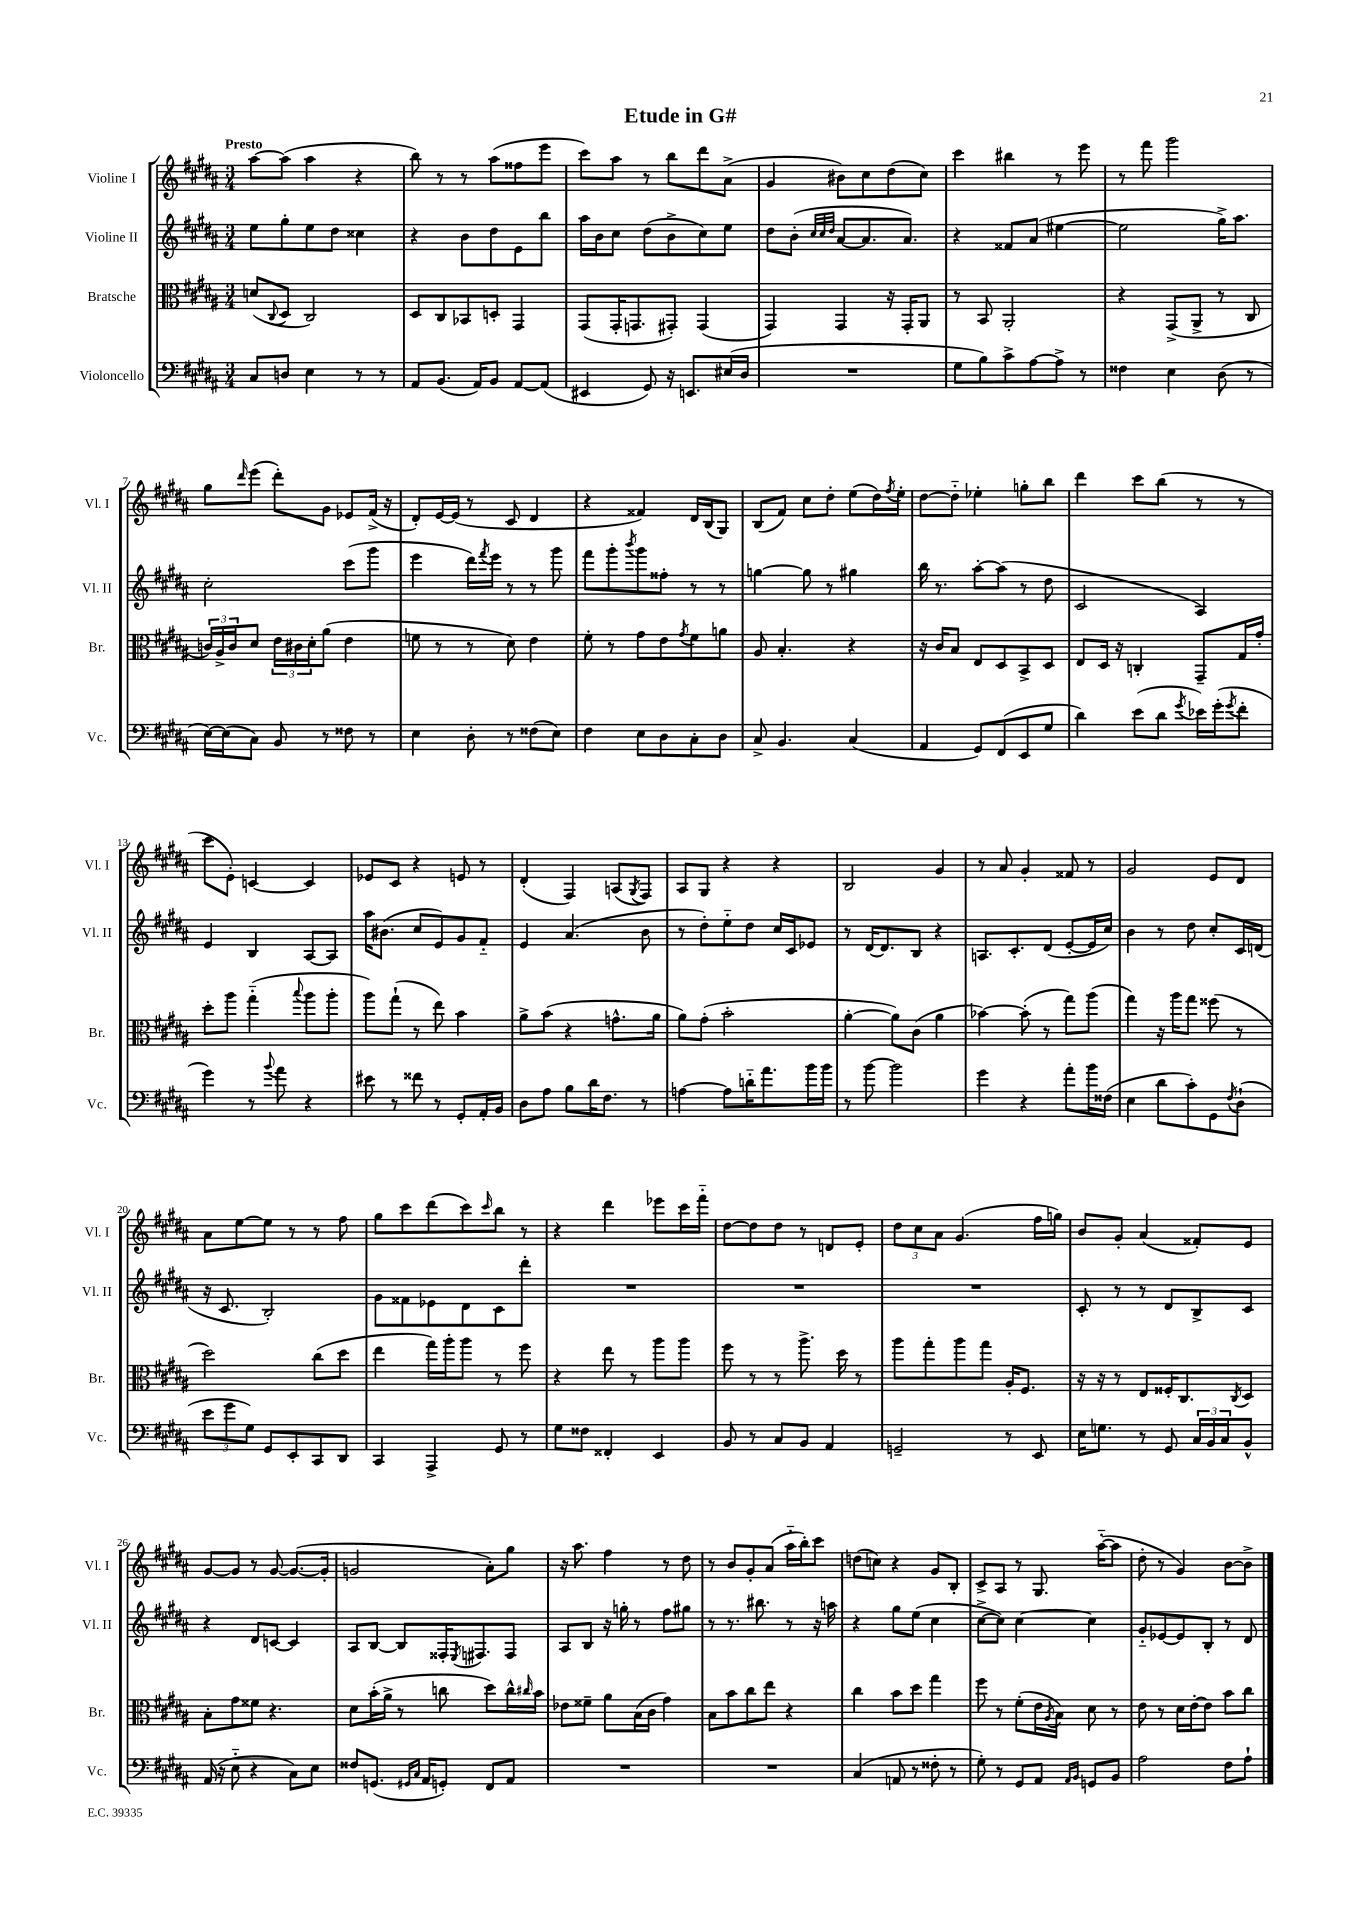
\header { title = "Etude in G#" }
<<
\new StaffGroup <<
\new Staff = "s0" \with { instrumentName = "Violine I" shortInstrumentName = "Vl. I" } {
    \clef treble \key b \major \numericTimeSignature \time 3/4 \tempo "Presto"
    ais''8~ ais''8( ais''4 r4 |
    b''8) r8 r8 ais''8( fisis''8 e'''8 |
    cis'''8) ais''8 r8 b''8 dis'''8 ais'8->( |
    gis'4 bis'8) cis''8 dis''8( cis''8) |
    cis'''4 bis''4 r8 e'''8 |
    r8 fis'''8 gis'''2 |
    gis''8 \grace { dis'''16 } e'''8( dis'''8-.) gis'8 ees'8 fis'16->( r16 |
    dis'8-.) e'16~ e'16( r8 cis'8 dis'4 |
    r4 fisis'4) dis'16 b16( gis8) |
    b8( fis'8) cis''8 dis''8-. e''8( dis''16) \acciaccatura { fis''8 } e''16-. |
    dis''8~ dis''8-_ ees''4-. g''8-. b''8 |
    dis'''4 cis'''8 b''8( r8 r8 |
    cis'''8 e'8-.) c'4~ c'4 |
    ees'8 cis'8 r4 e'8 r8 |
    dis'4-.( fis4) a8( \acciaccatura { gis8 } fis8) |
    ais8 gis8 r4 r4 |
    b2 gis'4 |
    r8 ais'8 gis'4-. fisis'8 r8 |
    gis'2 e'8 dis'8 |
    ais'8 e''8~ e''8 r8 r8 fis''8 |
    gis''8 cis'''8 dis'''8( cis'''8) \grace { cis'''16 } b''8 r8 |
    r4 dis'''4 ees'''8 cis'''16 fis'''16-_ |
    dis''8~ dis''8 dis''8 r8 d'8 e'8-. |
    \tuplet 3/2 { dis''8 cis''8 ais'8 } gis'4.( fis''16 g''16) |
    b'8 gis'8-. ais'4( fisis'8-.) e'8 |
    gis'8~ gis'8 r8 gis'8~ gis'8.~( gis'16-. |
    g'2 ais'8-.) gis''8 |
    r16 ais''8. fis''4 r8 dis''8 |
    r8 b'8 gis'8-. ais'8( ais''16-_ b''16-.) cis'''8 |
    d''8( c''8) r4 gis'8 b8-. |
    cis'8-> ais8 r8 gis8. ais''16~-_( ais''8 |
    dis''8-. r8 gis'4) b'8~ b'8-> \bar "|." |
}
\new Staff = "s1" \with { instrumentName = "Violine II" shortInstrumentName = "Vl. II" } {
    \clef treble \key b \major \numericTimeSignature \time 3/4
    e''8 gis''8-. e''8 dis''8 cisis''4 |
    r4 b'8 dis''8 e'8 b''8 |
    ais''16 b'16 cis''8 dis''8( b'8-> cis''8) e''8 |
    dis''8 b'8-.( \grace { cis''32 cis''32 dis''32 } ais'8~ ais'8. ais'8.) |
    r4 fisis'8 ais'8( eis''4~ |
    eis''2 gis''16->) ais''8. |
    cis''2-. cis'''8( gis'''8 |
    e'''4 dis'''16) \acciaccatura { fis'''8 } e'''16 r8 r8 gis'''8 |
    fis'''8 gis'''8-. \acciaccatura { b'''8 } gis'''8 fisis''8-. r8 r8 |
    g''4~ g''8 r8 gis''4 |
    b''16 r8. ais''8~-. ais''8( r8 dis''8 |
    cis'2 ais4) |
    e'4 b4 ais8~ ais8 |
    ais''16 bis'8.( cis''8 e'8) gis'8 fis'8-_ |
    e'4 ais'4.( b'8 |
    r8 dis''8-.) e''8-_ dis''8 cis''16 cis'16 ees'8 |
    r8 dis'16~ dis'8. b8 r4 |
    a8. cis'8.-. dis'8( e'8~-. e'16 cis''16) |
    b'4 r8 dis''8 cis''8-. cis'16 d'16( |
    r16 cis'8. b2-.) |
    gis'8 fisis'8 ees'8 dis'8 cis'8 dis'''8-. |
    R2. |
    R2. |
    R2. |
    cis'8-. r8 r8 dis'8 b8-> cis'8 |
    r4 dis'8 c'8~ c'4 |
    ais8 b8~ b8 fisis16-. \acciaccatura { e8 } fis8. fis8 |
    ais8 b8 r16 g''16-. r8 fis''8 gis''8 |
    r8 r8. bis''8. r8 r16 a''16 |
    r4 gis''8 e''8( cis''4 |
    cis''8~-> cis''8) cis''4~ cis''4 |
    gis'8-_ ees'8~ ees'8 b8-. r8 dis'8 \bar "|." |
}
\new Staff = "s2" \with { instrumentName = "Bratsche" shortInstrumentName = "Br." } {
    \clef alto \key b \major \numericTimeSignature \time 3/4
    d'8( \appoggiatura { cis8 } dis8 cis2) |
    dis8 cis8 bes,8 d8-. gis,4 |
    gis,8( gis,16-. g,8. gis,8-.) gis,4( |
    gis,4) gis,4 r16 gis,16-. ais,8 |
    r8 b,8 ais,2-. |
    r4 gis,8->( ais,8-> r8 cis8 |
    \tuplet 3/2 { c'16) ais16-> c'16 } dis'8 \tuplet 3/2 { e'16 cis'16 dis'16-. } ais'8( e'4 |
    f'8 r8 r8 dis'8) e'4 |
    fis'8-. r8 gis'8 e'8 \acciaccatura { gis'8 } fis'8 a'8 |
    ais8 b4.-. r4 |
    r16 cis'16 b8 e8 dis8 b,8-> dis8 |
    e8 dis16 r16 c4-. gis,8-- gis16 gis'16-. |
    dis''8-. ais''8 gis''4-_( \appoggiatura { b''8 } ais''8 ais''8-. |
    ais''8) gis''8-!( r8 e''8) b'4 |
    ais'8-> b'8( r4 g'8.-^ ais'16 |
    ais'8) gis'8-.( b'2-. |
    ais'4~-. ais'8) cis'8( ais'4 |
    bes'4~) bes'8-.( r8 gis''8) ais''8( |
    gis''4) r16 ais''16 gis''8 fisis''8( r8 |
    dis''2) cis''8( dis''8 |
    e''4 gis''16) ais''16-. ais''8 r8 fis''8 |
    r4 e''8 r8 ais''8 ais''8 |
    fis''8 r8 r8 ais''8.-> dis''16 r8 |
    ais''8 gis''8-. ais''8 gis''8 ais16-. fis8. |
    r16 r16 r8 e8 fisis16-. cis8. \acciaccatura { cis8 } dis8 |
    b8-. gis'8 fisis'8 r4. |
    dis'8 b'16-.( ais'16-> r8 c''8 dis''8) c''16-^ \grace { cis''16 } b'16 |
    ees'8 fisis'8-- ais'8 b16( cis'16 gis'4) |
    b8 b'8 cis''8 e''8 r4 |
    cis''4 b'8 dis''8 gis''4 |
    fis''8 r8 fis'8-.( e'16 \acciaccatura { ais8 } b16) dis'8 r8 |
    e'8 r8 dis'16 e'16~-. e'8 b'8 cis''8 \bar "|." |
}
\new Staff = "s3" \with { instrumentName = "Violoncello" shortInstrumentName = "Vc." } {
    \clef bass \key b \major \numericTimeSignature \time 3/4
    cis8 d8 e4 r8 r8 |
    ais,8 b,8.( ais,16) b,8 ais,8~ ais,8( |
    eis,4 gis,8) r16 e,8. eis16( dis16 |
    R2. |
    gis8 b8) cis'8-> ais8~ ais8-> r8 |
    fisis4 e4 dis8( r8 |
    e16~) e16( cis8) b,8 r8 fisis8 r8 |
    e4 dis8-. r8 fisis8( e8) |
    fis4 e8 dis8 cis8-. dis8 |
    cis8-> b,4. cis4( |
    ais,4 gis,8) fis,8( e,8 gis8 |
    dis'4) e'8( dis'8 \acciaccatura { gis'8 } ees'16) gis'16-.( \acciaccatura { gis'8 } fis'8-. |
    gis'4) r8 \appoggiatura { b'8 } ais'8 r4 |
    eis'8 r8 fisis'8 r8 gis,8-. ais,16-. b,16 |
    dis8 ais8 b8 dis'16 fis8. r8 |
    a4~ a8 d'16-_ ais'8. b'16 b'16 |
    r8 b'8~ b'2 |
    gis'4 r4 ais'8-. b'16 fisis16( |
    e4 dis'8 cis'8-.) gis,8 \acciaccatura { fis8 } dis8-!( |
    \tuplet 3/2 { e'8 gis'8 gis8) } gis,8 e,8-. cis,8 dis,8 |
    cis,4 ais,,4-> gis,8 r8 |
    gis8 fisis8 fisis,4-. e,4 |
    b,8 r8 cis8 b,8 ais,4 |
    g,2-- r8 e,8 |
    e16 g8. r8 gis,8 \tuplet 3/2 { cis16 b,16 cis16 } b,8-^ |
    ais,16( r16 e8-_ r4 cis8) e8 |
    fisis8 g,8.( \grace { gis,16 cis16 } ais,16 g,8-.) fis,8 ais,8 |
    R2. |
    R2. |
    cis4( a,8 r8 fisis8-. r8 |
    gis8-.) r8 gis,8 ais,8 \grace { ais,16 b,16 } g,8 b,8 |
    ais2 fis8 ais8-! \bar "|." |
}
>>
>>
